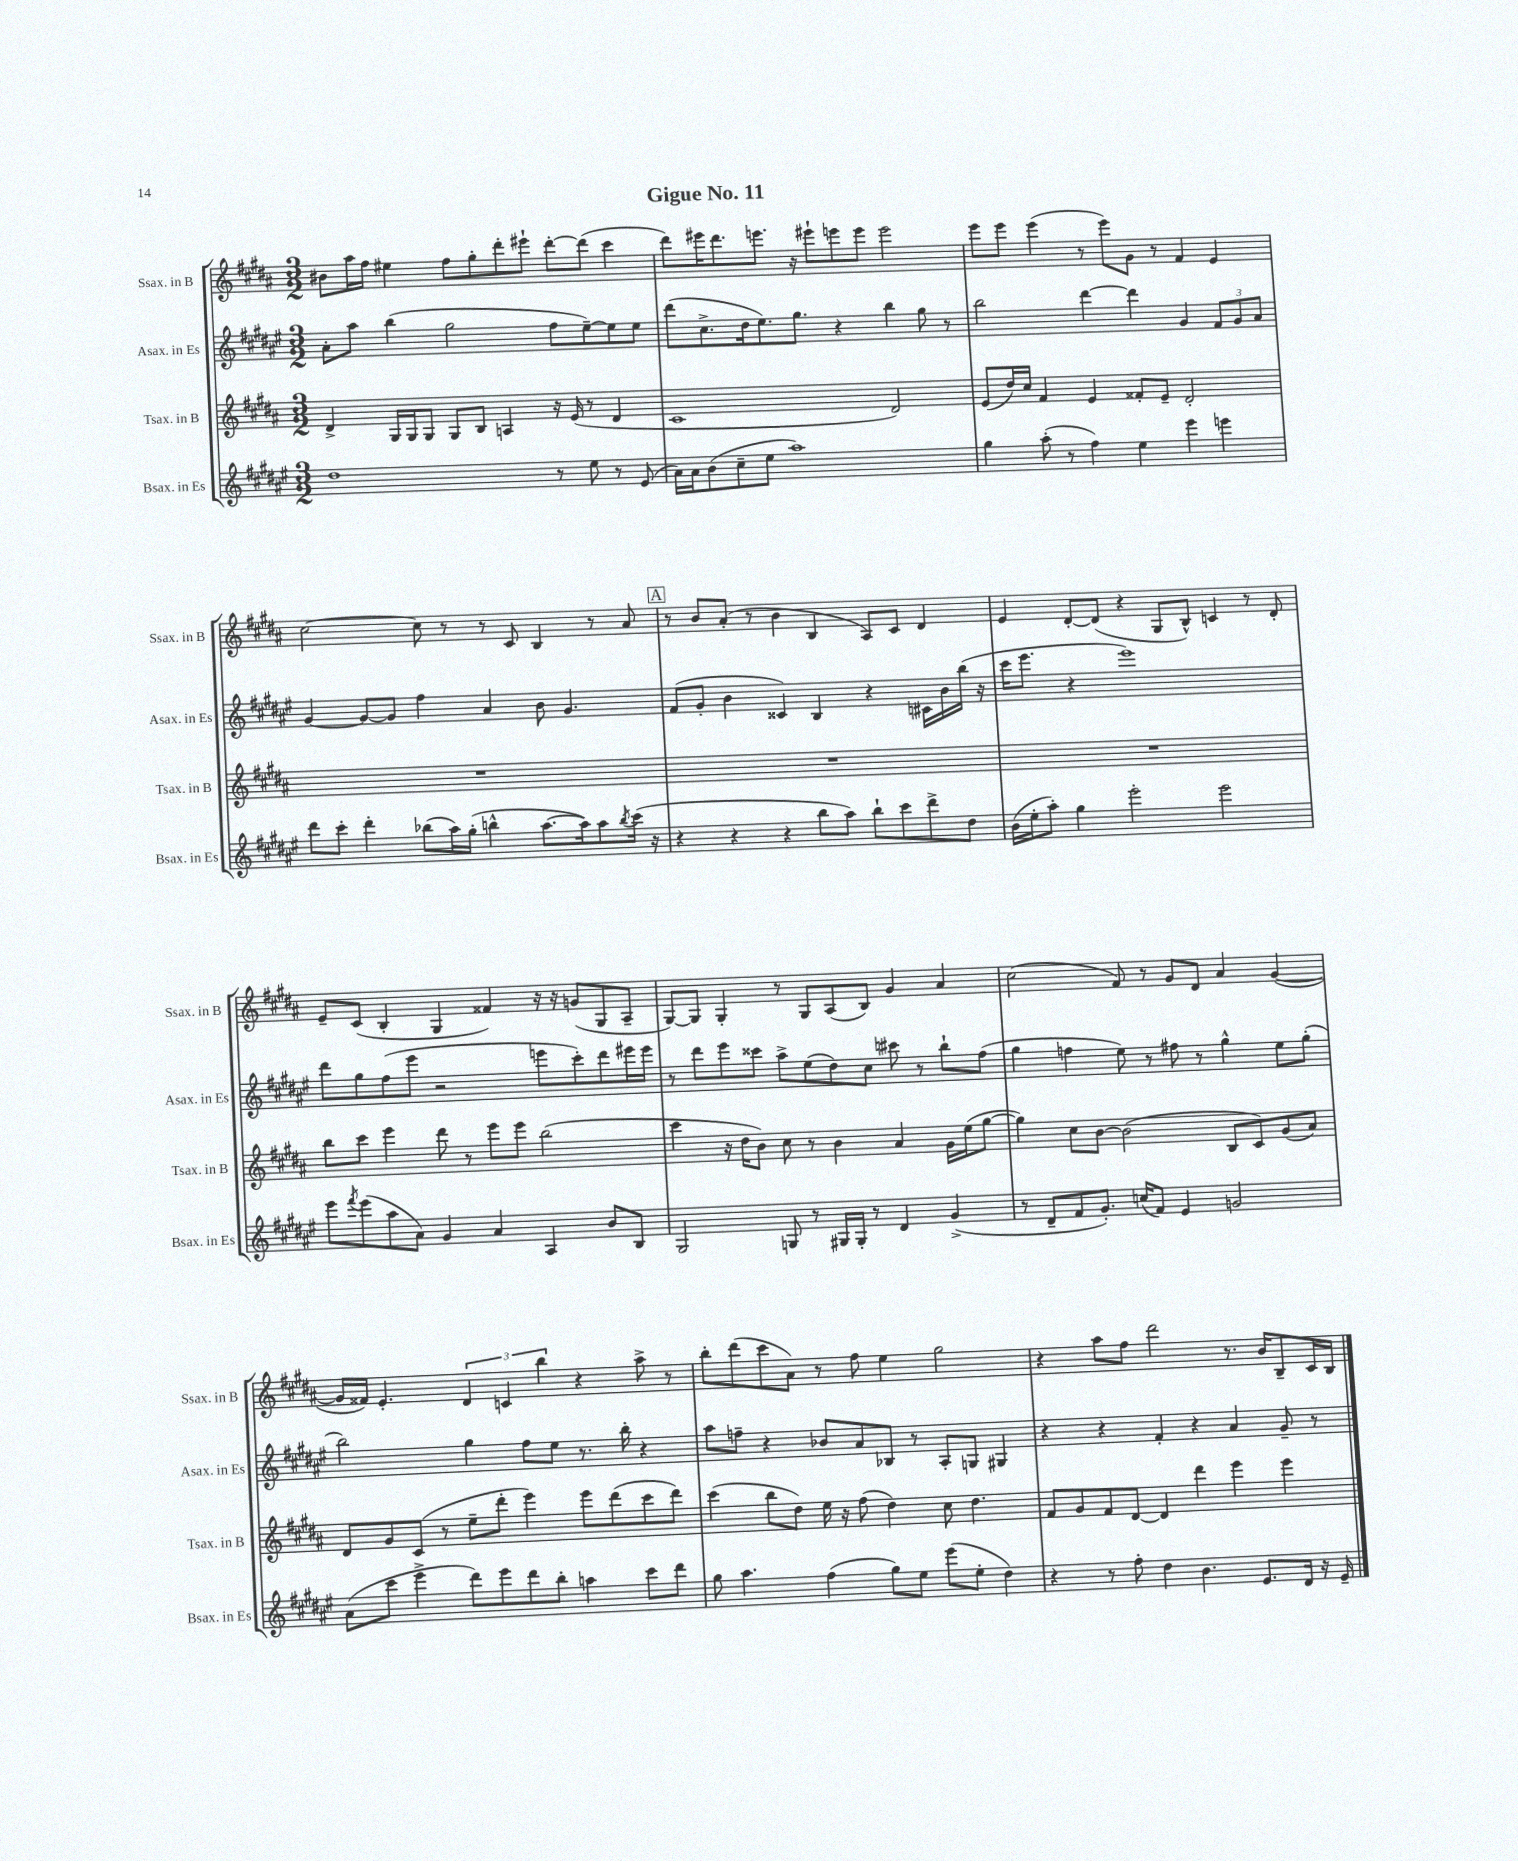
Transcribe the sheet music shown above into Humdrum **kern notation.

**kern	**kern	**kern	**kern
*part4	*part3	*part2	*part1
*staff4	*staff3	*staff2	*staff1
*I"Bsax. in Es	*I"Tsax. in B	*I"Asax. in Es	*I"Ssax. in B
*I'Bsax. in Es	*I'Tsax. in B	*I'Asax. in Es	*I'Ssax. in B
*clefG2	*clefG2	*clefG2	*clefG2
*k[f#c#g#d#a#e#]	*k[f#c#g#d#a#]	*k[f#c#g#d#a#e#]	*k[f#c#g#d#a#]
*M3/2	*M3/2	*M3/2	*M3/2
=1	=1	=1	=1
1dd#	4d#^/	8a#'\L	8b#X\L
.	.	8aa#\J	16aa#\L
.	.	.	16ff#\JJ
.	16G#/LL	(4bb\	4ee#X\
.	16G#/J	.	.
.	8G#/J	.	.
.	8G#/L	2gg#\	8ff#\L
.	8B/J	.	8gg#'\
.	4An/	.	8ddd#'\
.	.	.	8eee#X`\J
8r	16r	8ff#\L	[8ddd#'\L
.	(16e/	.	.
8ee#\	8r	[8ee#~\)	(8ddd#\J]
8r	4d#/	8ee#\]	4ccc#\
(8e#/	.	8ee#\J	.
=2	=2	=2	=2
16a#\LL)	1c#	(8ddd#\L	8ddd#\L)
16a#\J	.	.	.
(8b\	.	8.cc#^\	16eee#X\K
.	.	.	8.ddd#\
8cc#~\	.	.	.
.	.	16dd#\k	.
8ee#\J	.	8.ee#\)	8.eeen\J
1aa#)	.	.	.
.	.	8.gg#\J	16r
.	.	.	8eee#X`\L
.	.	4r	8eeen\
.	.	.	8eee\J
.	2d#/)	4bb\	2eee\
.	.	8gg#\	.
.	.	8r	.
=3	=3	=3	=3
4gg#\	(8e/L	2bb\	8eee\L
.	16dd#/L)	.	8eee\J
.	16cc#/JJ	.	.
(8aa#'\	4f#/	.	(4eee\
8r	.	.	.
4ff#\)	4e/	[4ddd#\	8r
.	.	.	8eee\L)
4ee#\	8f##X'/L	4ddd#\]	8g#\J
.	8e~/J	.	8r
4eee#\	2d#'/	4g#/	4f#/
4eeen\	.	12f#/L	4e/
.	.	12g#/	.
.	.	12a#/J	.
!!LO:LB:g=z
=4	=4	=4	=4
8ddd#\L	1.r	[4g#/	[2cc#\
8ccc#'\J	.	.	.
4ddd#'\	.	8g#/L_	.
.	.	8g#/J]	.
(8bb-X\L	.	4ff#\	8cc#\]
16aa#\L)	.	.	8r
(16gg#'\JJ	.	.	.
4bbn^^\	.	4a#/	8r
.	.	.	8c#/
[8.aa#\L	.	8b\	4B/
.	.	4.g#/	.
16aa#\k])	.	.	.
8aa#\	.	.	8r
8qbb/	.	.	.
(16ccc#\Jk	.	.	8a#/
16r	.	.	.
!!LO:REH:place=s1:t=A
=5	=5	=5	=5
4r	1.r	(8f#/L	8r
.	.	8g#'/J	8b/L
4r	.	4b\	(8a#'/J
.	.	.	8r
4r	.	4c##X/)	4b\
8bb\L	.	4B/	4B/
8aa#\J)	.	.	.
8bb`\L	.	4r	8A#/L)
8ccc#\	.	.	8c#/J
8ddd#^\	.	16c#X\LL	4d#/
.	.	16b\	.
8dd#\J	.	(16bb\JJ	.
.	.	16r	.
=6	=6	=6	=6
(16b\LL	1.r	16ccc#\KL	4e/
16ee#'\J	.	8.eee#\J	.
8aa#'\J)	.	.	.
4gg#\	.	4r	[8d#'/L
.	.	.	(8d#/J]
2eee#'\	.	1eee#)	4r
.	.	.	8G#/L
.	.	.	8B^^/J)
2eee#\	.	.	4cn/
.	.	.	8r
.	.	.	8d#'/
!!LO:LB:g=z
=7	=7	=7	=7
8eee#\L	8bb\L	8ddd#\L	8e~/L
8qfff#/	.	.	.
(8eee#\	8ccc#\J	8gg#\	(8c#/J
8aa#\	4eee\	(8ff#\	4B'/
8a#\J)	.	8eee#\J	.
4g#/	8ddd#\	2r	4G#/
.	8r	.	.
4a#/	8eee\L	.	4f##X/)
.	8eee\J	.	.
4A#/	(2bb\	8eeen\L	16r
.	.	.	16r
.	.	8ccc#'\)	(8gn/L
8b/L	.	8ddd#\	8G#/
8B/J	.	16eee#X\L	8A#~/J
.	.	16eee#\JJ	.
=8	=8	=8	=8
2G#/	4ccc#\	8r	[8G#/L)
.	.	8ddd#\L	8G#/J]
.	16r	8eee#\	4G#'/
.	16dd#\KL	.	.
.	8b\J)	8ccc##X\J	.
8Gn/	8cc#\	8aa#^\L	8r
8r	8r	(8ee#\	8G#/L
16G#X/LL	4b\	8dd#\)	(8A#/
16G#'/JJ	.	.	.
8r	.	8cc#\J	8B/J)
4d#/	4a#/	8ccc#X\	4g#/
.	.	8r	.
(4g#^/	16g#\LL	8bb`\L	4a#/
.	(16ee\J	.	.
.	[8gg#\J	(8ff#\J	.
=9	=9	=9	=9
8r	4gg#\])	4gg#\	(2cc#\
8d#~/L	.	.	.
8f#/	8cc#\L	4ffn\	.
8.g#'/J)	[8b\J	.	.
.	(2b\]	8ee#\)	8f#/)
(16ccn/KL	.	.	.
8f#/J)	.	8r	8r
4e#/	.	8ff#X\	8g#/L
.	.	8r	8d#/J
2gn/	8B/L	4gg#^^\	4a#/
.	8c#/)	.	.
.	(8g#/	8ee#\L	([4g#/
.	8a#/J)	(8gg#'\J	.
!!LO:LB:g=z
=10	=10	=10	=10
(8a#\L	8d#/L	2bb\)	16g#/LL]
.	.	.	16f##X/JJ)
8ccc#\J	8g#/	.	4.e'/
4eee#^\	(8c#/J	.	.
.	8r	.	.
8ddd#\L)	8ee~\L	4gg#\	6d#/
8eee#\	8ddd#'\J	.	.
.	.	.	6cn/
8ddd#\	4eee\)	8ff#\L	.
.	.	.	6bb\
8bb'\J	.	8ee#\J	.
4aan\	8eee\L	8.r	4r
.	(8ddd#\	.	.
.	.	16bb'\	.
8ccc#\L	8ccc#\	4r	8aa#^\
8ddd#\J	8ddd#\J)	.	8r
=11	=11	=11	=11
8gg#\	(4ccc#\	8aa#\L	8bb'\L
4.aa#\	.	8ffn~\J	(8ddd#\
.	8bb\L	4r	8ccc#\
.	8dd#\J)	.	8a#\J)
(4ff#\	16ee\	8b-X/L	8r
.	16r	.	.
.	(8ff#\	8a#/	8ff#\
8gg#\L)	4dd#\)	8B-X/J	4ee\
8ee#\J	.	8r	.
(8eee#\L	8cc#\	8A#'/L	2gg#\
8ee#'\J	4.dd#\	8Gn/J	.
4dd#\)	.	4G#X/	.
=12	=12	=12	=12
4r	8f#/L	4r	4r
.	8g#/	.	.
8r	8f#/	4r	8aa#\L
8ff#'\	[8d#/J	.	8ff#\J
4dd#\	4d#/]	4f#'/	2ddd#\
4.b\	4ddd#\	4r	.
.	4eee\	4a#/	8.r
8.e#/L	.	.	.
.	.	.	16b/KL
.	4eee\	8g#~/	8B~/
16d#/Jk	.	.	.
16r	.	8r	16c#/L
16e#~/	.	.	16B/JJ
==	==	==	==
*-	*-	*-	*-
